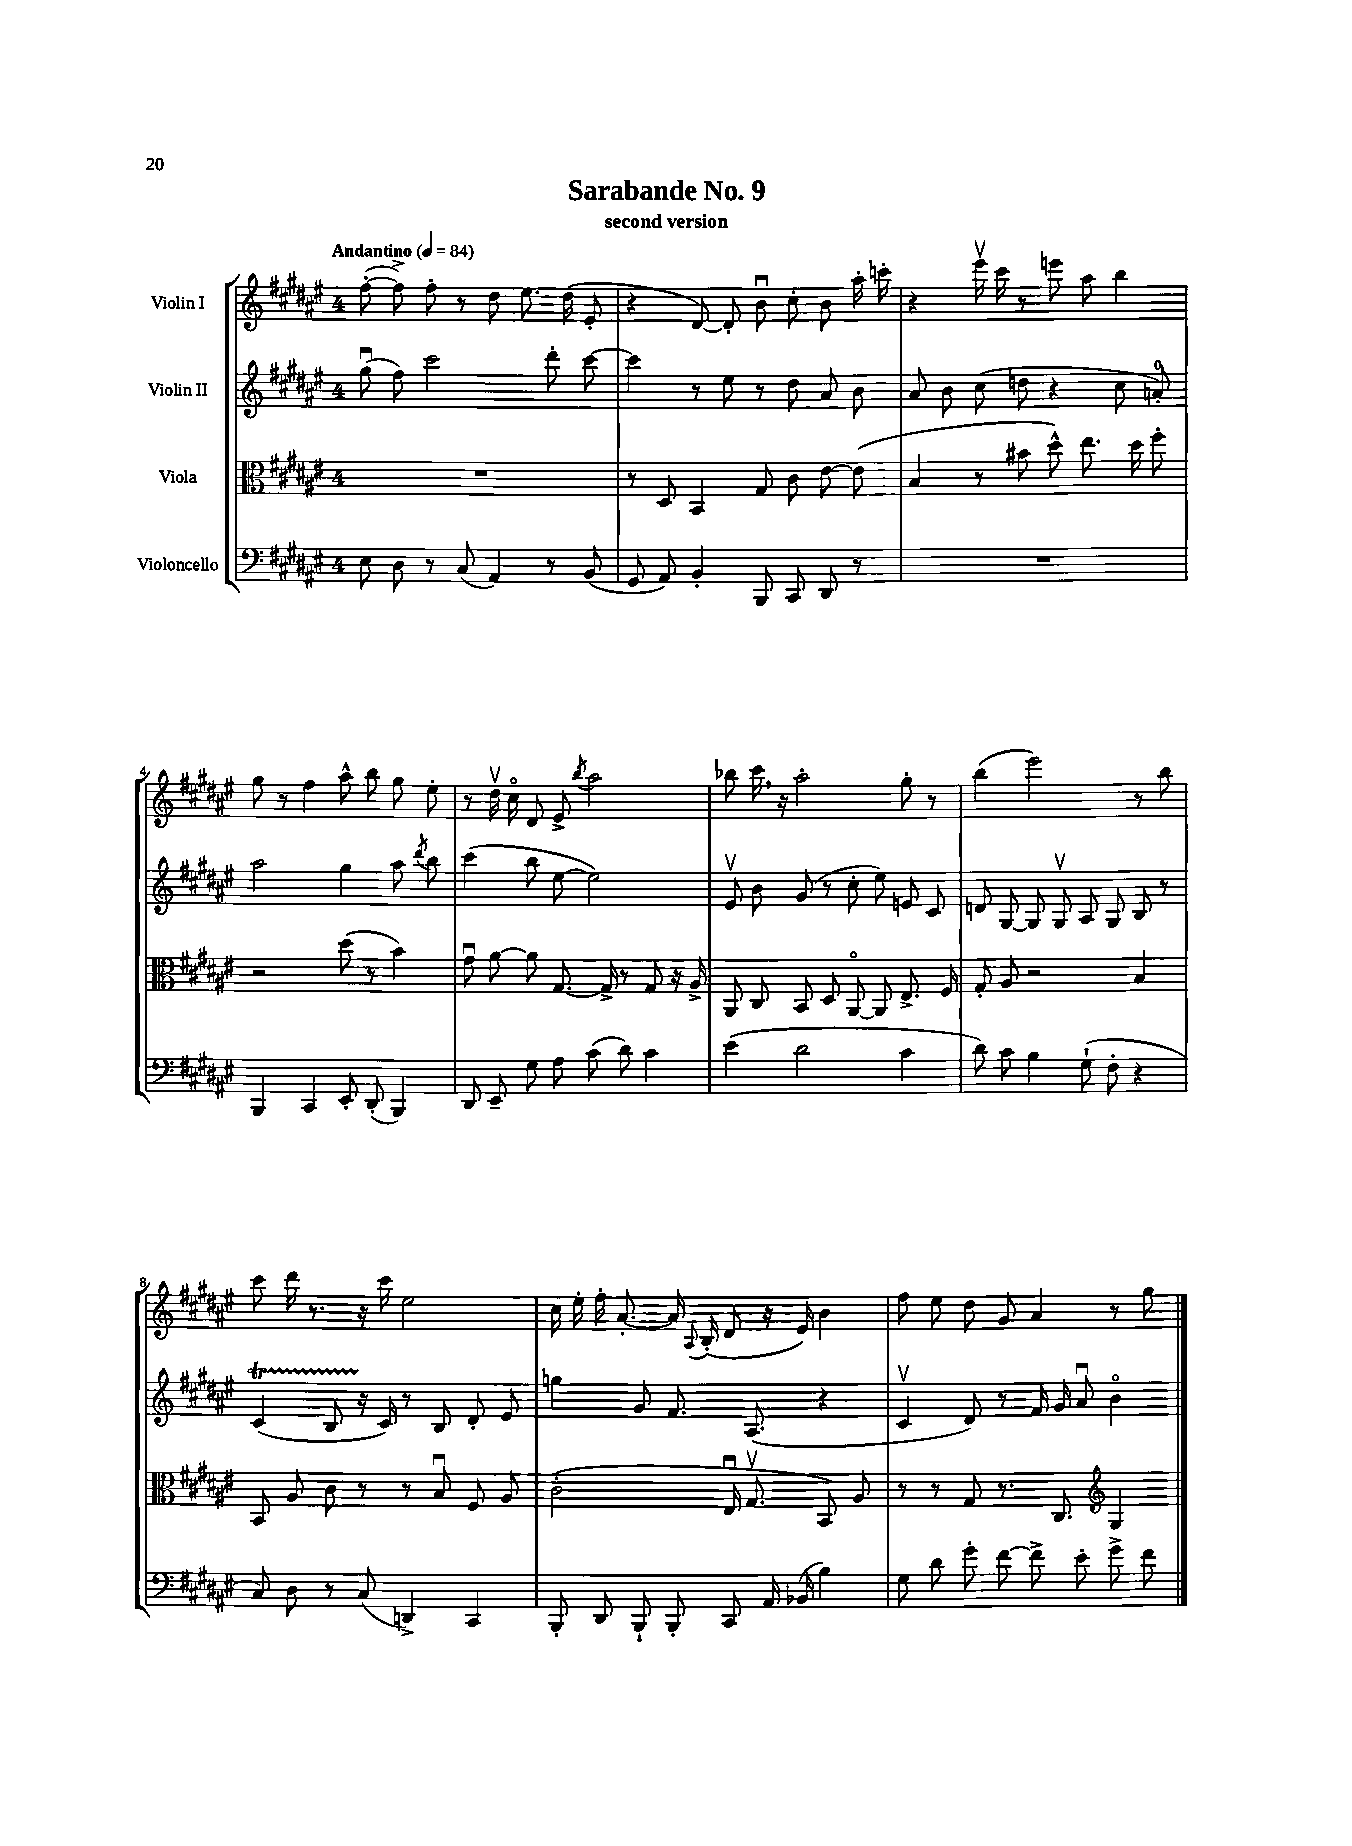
\header { title = "Sarabande No. 9" subtitle = "second version" }
<<
\new StaffGroup <<
\new Staff = "s0" \with { instrumentName = "Violin I" } {
    \clef treble \key fis \major \once \override Staff.TimeSignature.style = #'single-digit \time 4/4 \tempo "Andantino" 4 = 84
    \autoBeamOff fis''8~-.( fis''8->) fis''8-. r8 dis''8 eis''8. dis''16( eis'8-. |
    r4 dis'8~) dis'8-. b'8\downbow cis''8-. b'8 ais''16-. c'''16-. |
    r4 eis'''16\upbow cis'''16 r8 e'''8 ais''8 b''4 |
    gis''8 r8 fis''4 ais''8-^ b''8 gis''8 eis''8-. |
    r8 dis''16\upbow cis''16\flageolet dis'8 eis'8-> \acciaccatura { b''8 } ais''2 |
    bes''8 cis'''16 \breathe r16 ais''2-. gis''8-. r8 |
    b''4( eis'''2) r8 b''8 |
    cis'''8 dis'''16 r8. r16 cis'''16 eis''2 |
    cis''16 eis''16-. fis''16-. ais'8.~-. ais'16 \appoggiatura { ais8 } b16-.( dis'8 r16 eis'16) b'4 |
    fis''8 eis''8 dis''8 gis'8 ais'4 r8 gis''8 \bar "|." |
}
\new Staff = "s1" \with { instrumentName = "Violin II" } {
    \clef treble \key fis \major \once \override Staff.TimeSignature.style = #'single-digit \time 4/4
    \autoBeamOff gis''8\downbow( fis''8) cis'''2 dis'''8-. cis'''8~ |
    cis'''4 r8 eis''8 r8 dis''8 ais'8 b'8 |
    ais'8 b'8 cis''8( d''8 r4 cis''8 a'8-0-.) |
    ais''2 gis''4 ais''8 \acciaccatura { dis'''8 } b''8 |
    cis'''4( b''8 eis''8~ eis''2) |
    eis'8\upbow b'8 gis'8( r8 cis''8-. eis''8) e'8 cis'8 |
    d'8 gis8~ gis8 gis8\upbow ais8 gis8 b8 r8 |
    cis'4\startTrillSpan( b8 r16\stopTrillSpan cis'16) r8 b8 dis'8-. eis'8 |
    g''4 gis'8 fis'8. ais8.( r4 |
    cis'4\upbow dis'8) r8 fis'16 gis'16 ais'8\downbow b'4\flageolet \bar "|." |
}
\new Staff = "s2" \with { instrumentName = "Viola" } {
    \clef alto \key fis \major \once \override Staff.TimeSignature.style = #'single-digit \time 4/4
    \autoBeamOff R1 |
    r8 dis8 b,4 gis8 cis'8 eis'8~ eis'8( |
    b4 r8 bis'8 dis''8-^) eis''8. dis''16 fis''8-. |
    r2 dis''8( r8 b'4) |
    gis'8\downbow ais'8~ ais'8 gis8.~ gis16-> r8 gis8 r16 ais16-> |
    ais,8 cis8 b,8 dis8 ais,8~\flageolet ais,8 eis8.-> fis16 |
    gis8-. ais8 r2 b4 |
    b,8 ais8 cis'8 r8 r8 b8\downbow fis8 ais8 |
    cis'2-.( eis16\downbow gis8.\upbow b,8) ais8 |
    r8 r8 gis8 r8. cis8. \clef treble gis4 \bar "|." |
}
\new Staff = "s3" \with { instrumentName = "Violoncello" } {
    \clef bass \key fis \major \once \override Staff.TimeSignature.style = #'single-digit \time 4/4
    \autoBeamOff eis8 dis8 r8 cis8( ais,4) r8 b,8( |
    gis,8 ais,8) b,4-. b,,8 cis,8 dis,8 r8 |
    R1 |
    b,,4 cis,4 eis,8-. dis,8-.( b,,4) |
    dis,8 eis,8-- gis8 ais8 cis'8( dis'8) cis'4 |
    eis'4( dis'2 cis'4 |
    dis'8) cis'8 b4 gis8-!( fis8-. r4 |
    cis8) dis8 r8 cis8( d,4->) cis,4 |
    b,,8-. dis,8 b,,8-! b,,8-. cis,8 ais,16 bes,16( b4) |
    gis8 dis'8 gis'8-. fis'8~ fis'8-> eis'8-. gis'8-> fis'8 \bar "|." |
}
>>
>>
